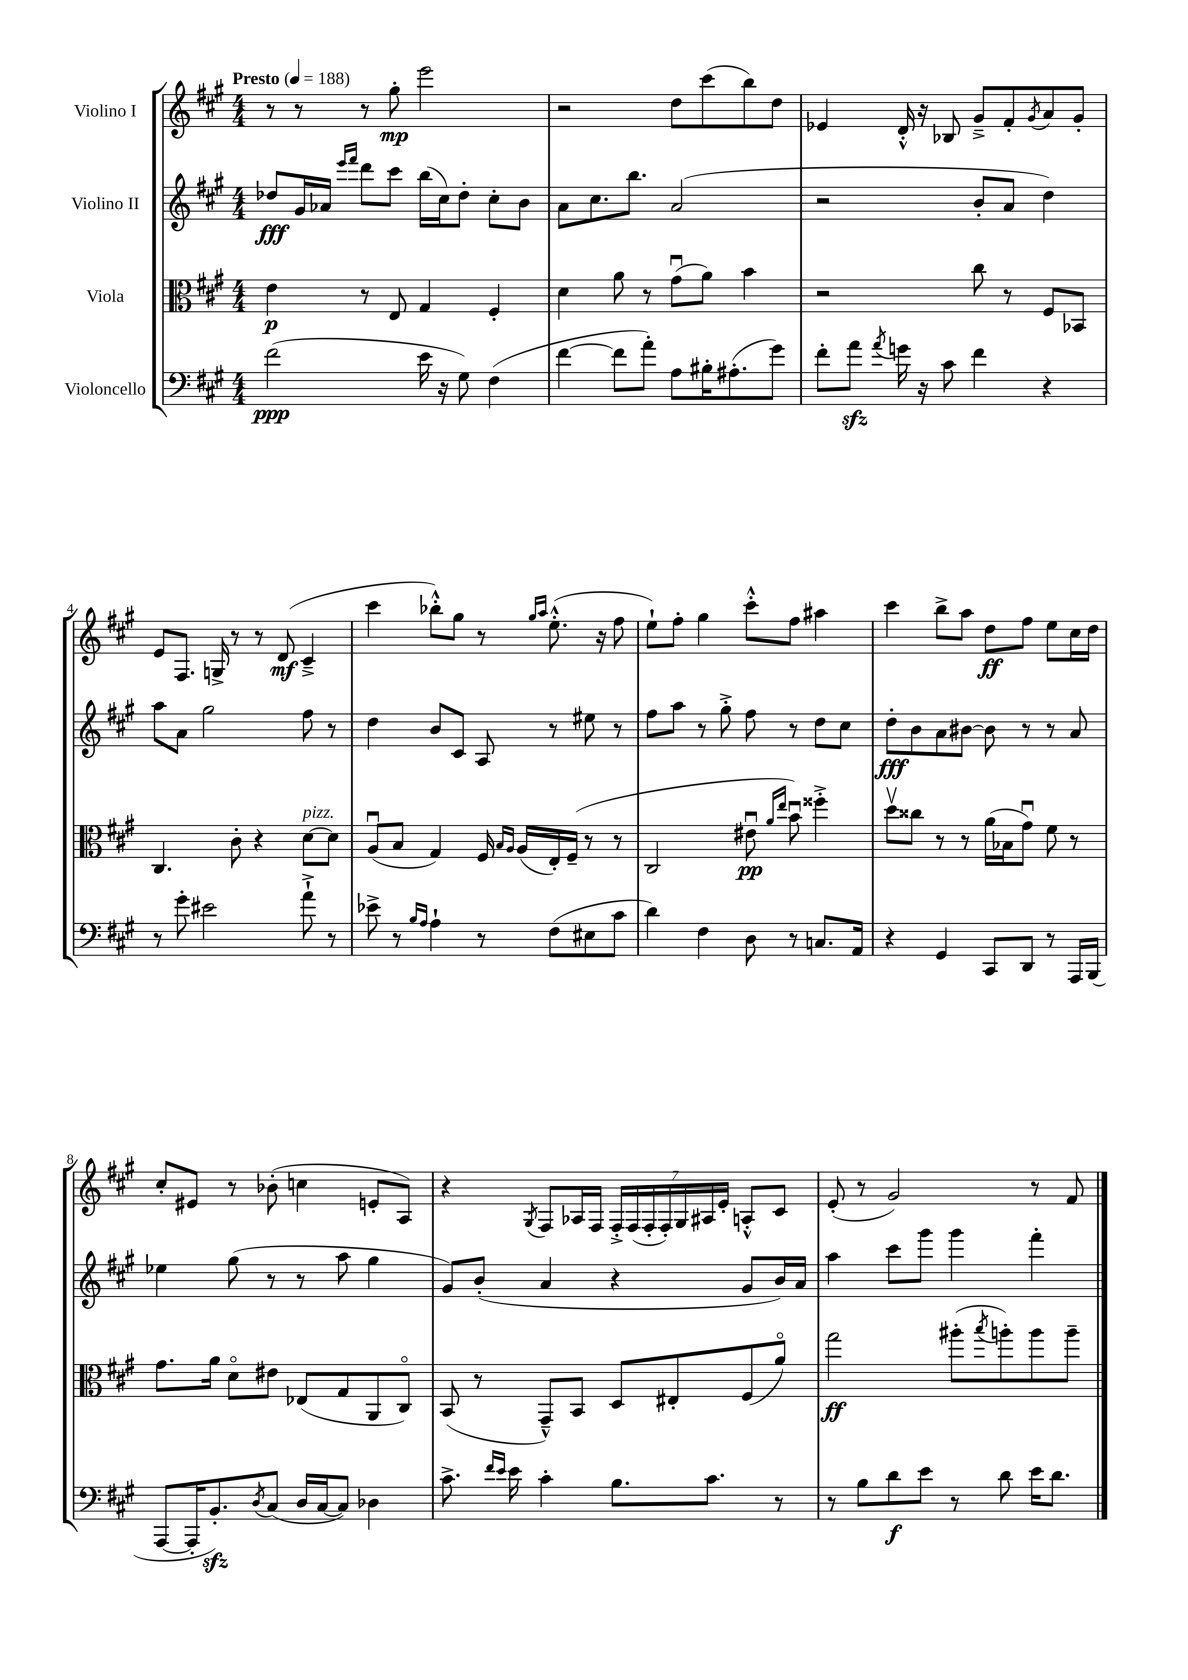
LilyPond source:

<<
\new StaffGroup <<
\new Staff = "s0" \with { instrumentName = "Violino I" } {
    \clef treble \key a \major \numericTimeSignature \time 4/4 \tempo "Presto" 4 = 188
    r8 r8 r8 gis''8-.\mp e'''2 |
    r2 d''8 cis'''8( b''8) d''8 |
    ees'4 d'16-.-^ r16 bes8 gis'8---> fis'8-. \acciaccatura { gis'8 } a'8 gis'8-. |
    e'8 fis8. g16-> r8 r8 d'8\mf( cis'4---> |
    cis'''4 bes''8-.-^) gis''8 r8 \grace { gis''16 a''16 } e''8.-.-^( r16 fis''8 |
    e''8-!) fis''8-. gis''4 cis'''8-.-^ fis''8 ais''4 |
    cis'''4 b''8-> a''8 d''8\ff fis''8 e''8 cis''16 d''16 |
    cis''8-. eis'8 r8 bes'8-.( c''4 e'8-. a8) |
    r4 \acciaccatura { gis8 } fis8 aes16 fis16 \tuplet 7/4 { fis16-.-> fis16( fis16-. fis16-.) gis16 ais16 e'16-. } a8-.-^ cis'8 |
    e'8-.( r8 gis'2) r8 fis'8 \bar "|." |
}
\new Staff = "s1" \with { instrumentName = "Violino II" } {
    \clef treble \key a \major \numericTimeSignature \time 4/4
    des''8\fff gis'16 aes'16 \grace { e'''16 fis'''16 } d'''8 cis'''8 b''16( cis''16) des''8-. cis''8-. b'8 |
    a'8 cis''8. b''8. a'2( |
    r2 b'8-. a'8 d''4) |
    a''8 a'8 gis''2 fis''8 r8 |
    d''4 b'8 cis'8 a8 r8 eis''8 r8 |
    fis''8 a''8 r8 gis''8-.-> fis''8 r8 d''8 cis''8 |
    d''8-.\fff b'8 a'8 bis'8~ bis'8 r8 r8 a'8 |
    ees''4 gis''8( r8 r8 a''8 gis''4 |
    gis'8) b'8-.( a'4 r4 gis'8 b'16) a'16 |
    a''4 cis'''8 gis'''8 gis'''4 fis'''4-. \bar "|." |
}
\new Staff = "s2" \with { instrumentName = "Viola" } {
    \clef alto \key a \major \numericTimeSignature \time 4/4
    e'4\p r8 e8 gis4 fis4-. |
    d'4 a'8 r8 gis'8\downbow( a'8) b'4 |
    r2 cis''8 r8 fis8 bes,8 |
    cis4. cis'8-. r4 d'8~^\markup { \italic "pizz." } d'8 |
    a8\downbow( b8 gis4) fis16 \grace { b16 a16 } a16( e16-.) fis16--( r8 r8 |
    cis2 eis'8\downbow\pp \grace { a'16 e''16 } b'8\downbow) fisis''4-.-> |
    d''8\upbow cisis''8 r8 r8 a'16( bes16 gis'8\downbow) fis'8 r8 |
    gis'8. a'16 d'8\flageolet eis'8 ees8( gis8 a,8 cis8\flageolet) |
    b,8( r8 gis,8---^) b,8 d8 eis8-. fis8( a'8\flageolet) |
    gis''2\ff ais''8-.( \acciaccatura { b''8 } a''8-.) a''8 a''8-- \bar "|." |
}
\new Staff = "s3" \with { instrumentName = "Violoncello" } {
    \clef bass \key a \major \numericTimeSignature \time 4/4
    fis'2\ppp( e'16 r16 gis8) fis4( |
    fis'4~ fis'8 a'8-.) a8 bis16-. ais8.-.( gis'8) |
    fis'8-. a'8\sfz \acciaccatura { a'8 } g'16 r16 cis'8 fis'4 r4 |
    r8 gis'8-. eis'2 a'8-!-> r8 |
    ees'8-> r8 \grace { b16 a16 } a4-! r8 fis8( eis8 cis'8 |
    d'4) fis4 d8 r8 c8. a,16 |
    r4 gis,4 cis,8 d,8 r8 a,,16 b,,16( |
    a,,8~ a,,16-. b,8.-.\sfz) \acciaccatura { d8 } cis8( d16 cis16~ cis8) des4 |
    cis'8.-> \grace { fis'16 e'16 } e'16 cis'4-. b8. cis'8. r8 |
    r8 b8 d'8\f e'8 r8 d'8 e'16 d'8. \bar "|." |
}
>>
>>
